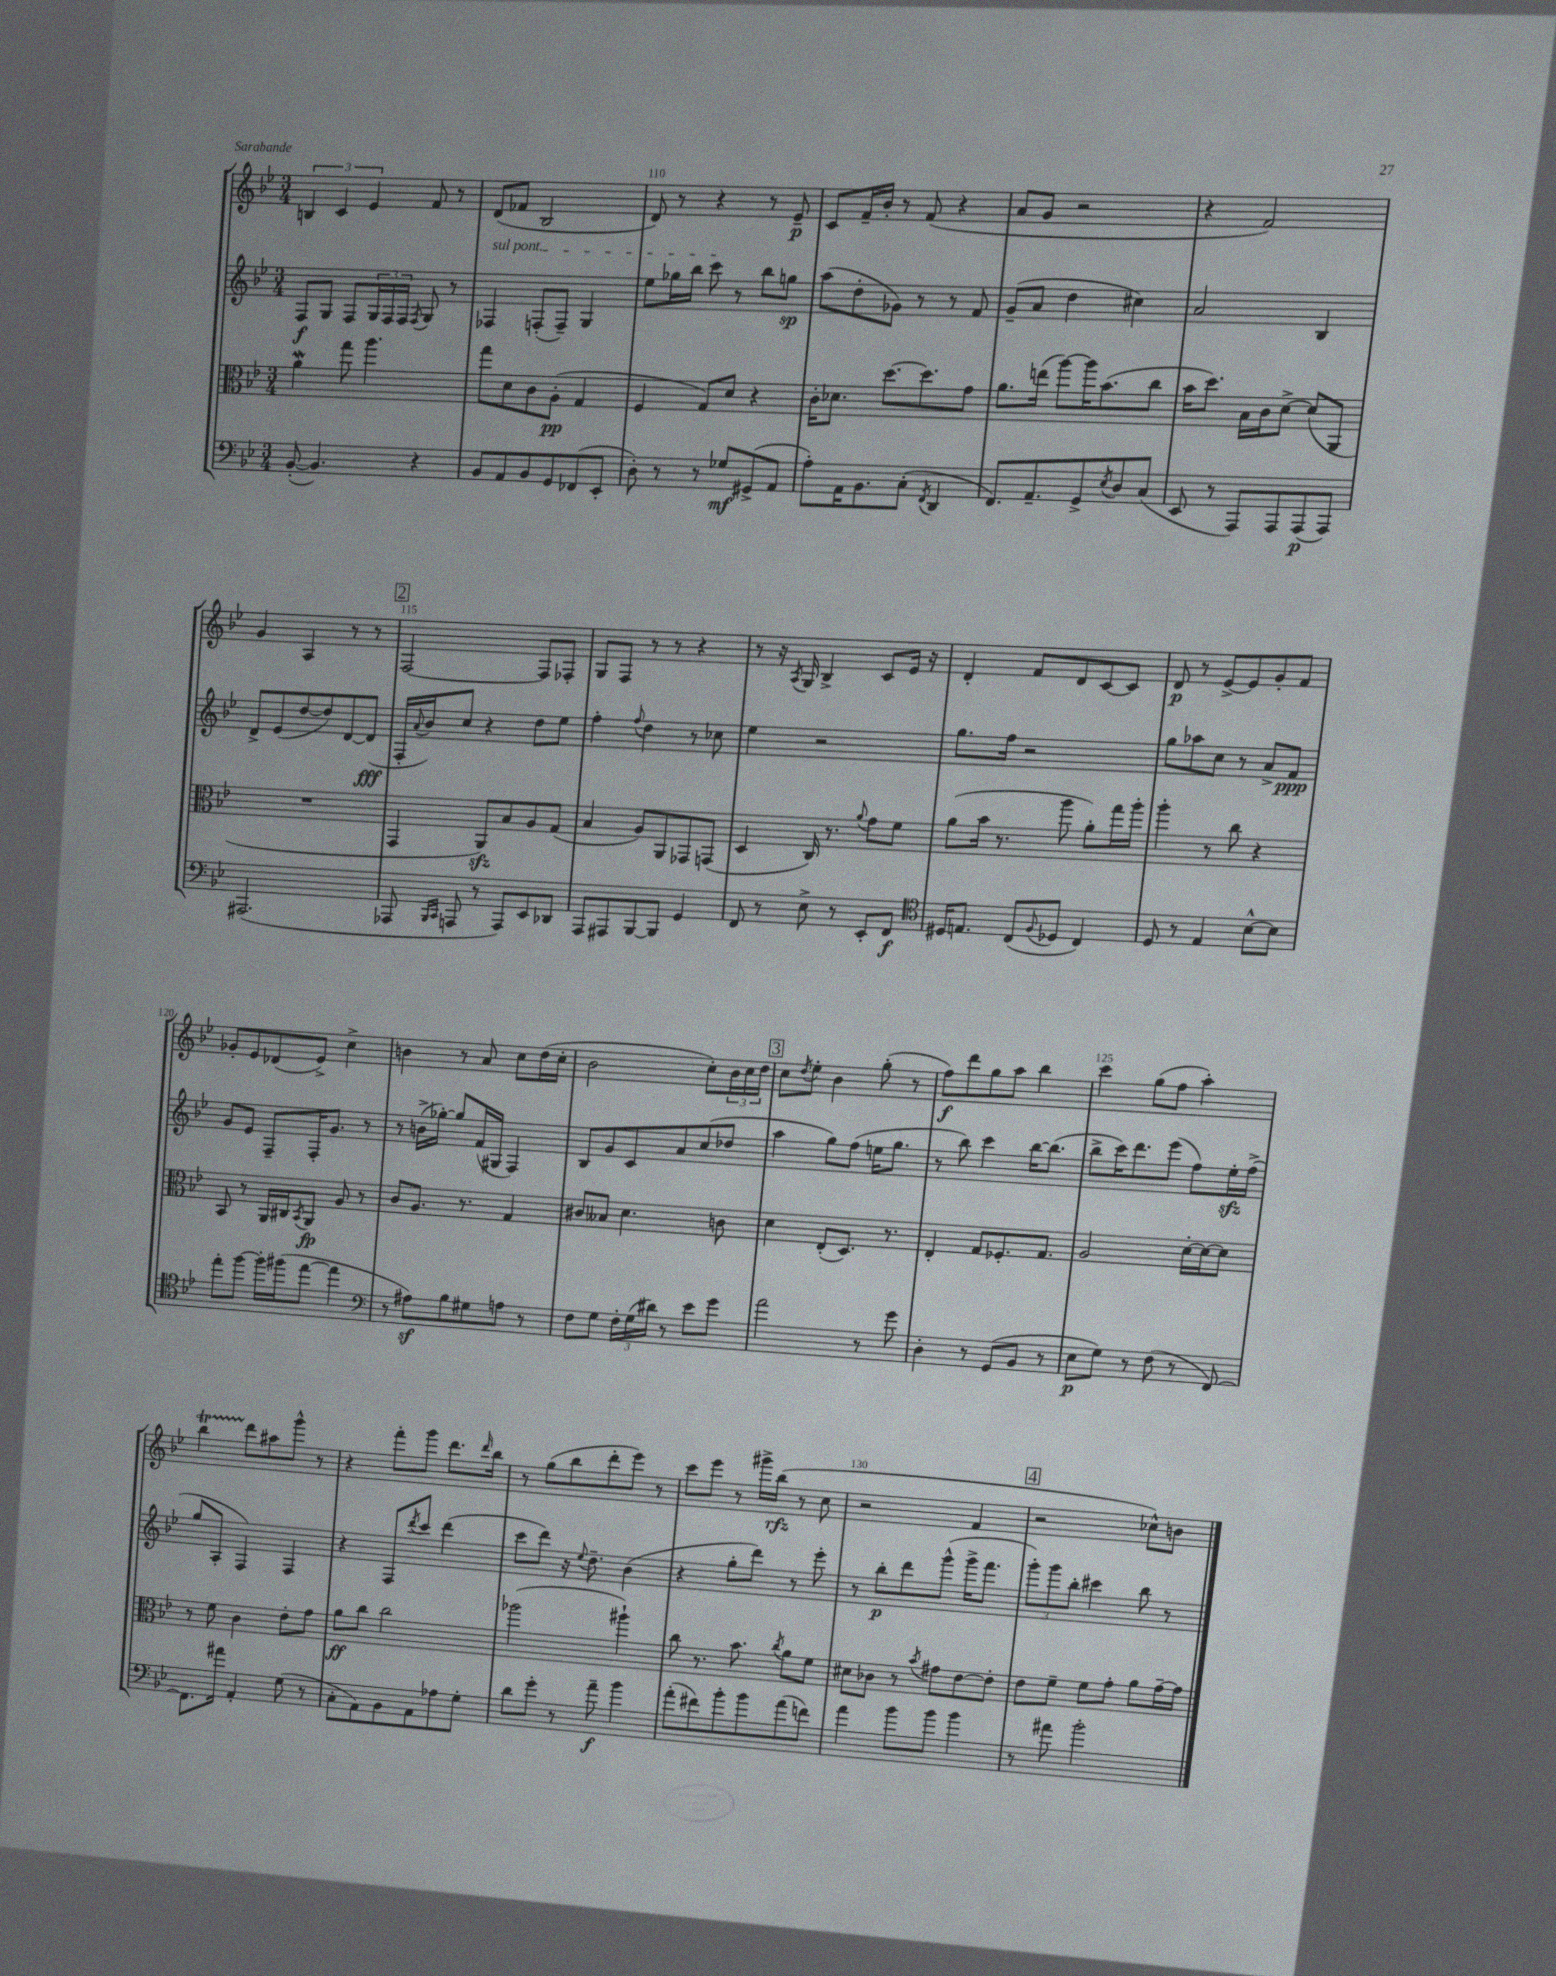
<<
\new StaffGroup <<
\new Staff = "s0" {
    \clef treble \key bes \major \numericTimeSignature \time 3/4
    \tuplet 3/2 { b4 c'4 ees'4 } f'8 r8 |
    d'8( fes'8 bes2 |
    d'8) r8 r4 r8 ees'8--\p |
    c'8 f'16-- bes'16-. r8 f'8( r4 |
    a'8 g'8 r2 |
    r4 f'2) |
    g'4 a4 r8 r8 |
    \mark \markup { \box "2" } f2~ f8 fes8-. |
    g8 f8 r8 r8 r4 |
    r8 r16 \acciaccatura { a8 } g16 bes4-> c'8 ees'16 r16 |
    d'4-. f'8 d'8 c'8~ c'8 |
    d'8\p r8 ees'8~-> ees'8 g'8-. f'8 |
    ges'8-. ees'8 des'8( ees'8->) c''4-> |
    b'4 r8 a'8 c''8 d''16( c''16-. |
    bes'2 c''8-.) \tuplet 3/2 { bes'16 c''16 d''16 } |
    \mark \markup { \box "3" } c''8 \acciaccatura { d''8 } ees''8-. bes'4 g''8-.( r8 |
    f''8\f) d'''8 g''8 a''8 bes''4 |
    c'''4 g''8( f''8 a''4-.) |
    bes''4\startTrillSpan d'''8\stopTrillSpan ais''8 g'''8-^ r8 |
    r4 f'''8-. g'''8 d'''8. \grace { d'''16 } bes''16 |
    r8 g''8( bes''8 d'''8-. ees'''8) r8 |
    c'''8 ees'''8 r8 gis'''16-> bes''16\rfz( r8 c''8 |
    r2 f'4 |
    \mark \markup { \box "4" } r2 ces''8-^) b'8 \bar "|." |
}
\new Staff = "s1" {
    \clef treble \key bes \major \numericTimeSignature \time 3/4
    f8\f g8 f8 \tuplet 3/2 { g16 f16 f16 } \acciaccatura { f8 } g8 r8 |
    \once \override TextSpanner.bound-details.left.text = \markup { \italic "sul pont." } fes4\startTextSpan f8-.( f8--) g4 |
    ees''8 ges''16 bes''16 c'''8\stopTextSpan r8 bes''8 g''8\sp |
    a''8( d''8-. ges'8) r8 r8 f'8 |
    g'8--( a'8 d''4 cis''4) |
    a'2 bes4 |
    d'8-> ees'8( d''8~ d''8) d'8~ d'8\fff( |
    \mark \markup { \box "2" } f16-. \appoggiatura { a'8 } bes'16) c''8 r4 d''8 ees''8 |
    f''4-. \appoggiatura { f''8 } d''4 r8 ces''8 |
    ees''4 r2 |
    g''8. f''16 r2 |
    g''8 aes''8 c''8 r8 a'8-> f'8\ppp |
    g'8 ees'8 f8-- f16-. g'8. r8 |
    r8 b'16->( ges''16~-.) ges''8 f'16( gis16 f4) |
    bes8 g'8 c'8 a'8 c''8( des''8 |
    \mark \markup { \box "3" } a''4 g''8) f''8( e''16 g''8. |
    r8 bes''8) c'''4 bes''16~ bes''8.( |
    bes''8-> c'''16) d'''8. ees'''8( f''8) ees''16-.\sfz f''16->( |
    g''8 a8-. f4) f4 |
    r4 f8 \acciaccatura { d'''8 } c'''8 d'''4( |
    c'''8 d'''8) r16 \appoggiatura { ees''8 } d''8.-- bes'4( |
    r4 g''8-. d'''8) r8 ees'''8-. |
    r8 bes''8-.\p d'''8 g'''8-^( g'''16-> f'''8. |
    \mark \markup { \box "4" } \tuplet 3/2 { g'''8-.) g'''8 bes''8-. } cis'''4 bes''8 r8 \bar "|." |
}
\new Staff = "s2" {
    \clef alto \key bes \major \numericTimeSignature \time 3/4
    a'4\mordent g''8 a''4. |
    g''8 d'8 c'8 a8-.\pp( g4 |
    f4 g8) d'8 r4 |
    c'16-. des'8. d''8.~ d''8. g'8 |
    a'8. e''16( a''8~) a''16 bes'8.( c''8 |
    bes'16 d''8.) bes16 c'16 d'8~-> d'8( a,8 |
    R2. |
    \mark \markup { \box "2" } g,4 a,8\sfz) bes8 a8 g8( |
    bes4 a8) a,8 ges,8 g,8( |
    d4 c16) r8. \appoggiatura { a'8 } g'8 f'8 |
    a'8( bes'16 r8. a''8 a'8-.) g''16 a''16-. |
    a''4-. r8 c''8 r4 |
    bes,8 r8 a,16 cis16 \acciaccatura { bes,8 } a,8\fp a8 r8 |
    c'8 a8. r8. g4 |
    cis'8 beses8 d'4. c'8 |
    \mark \markup { \box "3" } d'4 ees8-.( d8.) r8. |
    ees4-. g8 fes8.-. g8. |
    a2 d'16~-. d'16~ d'8 |
    r8 f'8 c'4 ees'8-. g'8 |
    a'8\ff c''8 c''2 |
    aes''2( ais''4-!) |
    c''8 r8. bes'8. \acciaccatura { c''8 } a'8 f'8 |
    dis'8 ces'8 r8 \acciaccatura { bes'8 } gis'8 ees'8~ ees'8-. |
    \mark \markup { \box "4" } ees'8 f'8-- f'8 g'8-. a'8 g'16~-- g'16 \bar "|." |
}
\new Staff = "s3" {
    \clef bass \key bes \major \numericTimeSignature \time 3/4
    bes,8~-.( bes,4.) r4 |
    bes,8 a,8 bes,8 g,8 fes,8( ees,8-. |
    d8-.) r8 r8 ges8\mf gis,8->( a,8 |
    a8-.) a,16 bes,8. c8-.( \acciaccatura { f,8 } d,4 |
    f,8.) a,8.-- g,8-> \acciaccatura { ees8 } d8 c8( |
    ees,8 r8 a,,8) a,,8 a,,8\p( a,,8) |
    ais,,2.( |
    \mark \markup { \box "2" } aes,,8 \grace { bes,,16 c,16 } a,,8 r8 a,,8) ees,8 des,8 |
    a,,8 ais,,8 bes,,8~ bes,,8 g,4 |
    f,8 r8 ees8-> r8 ees,8-. f,8\f |
    \clef tenor dis16 e8. c8( \appoggiatura { f8 } des8 c4) |
    d8 r8 ees4 bes8~-^ bes8 |
    ees''8-. f''8~ f''16-. fis''16( ees''8~ ees''4 |
    \clef bass r8 ais8\sf) bes8 gis8 a8 r8 |
    f8 g8 \tuplet 3/2 { f16-. g16( dis'16) } r8 ees'8 g'8 |
    \mark \markup { \box "3" } a'2 r8 g'8 |
    d4-. r8 g,8( bes,8 r8 |
    ees8\p g8) r8 f8( r8 f,8~) |
    f,8. ais'16 a,4-. g8( r8 |
    c8-. a,8) bes,8 a,8 aes8 g8-. |
    d'8 g'8-. r8 a'8--\f bes'4 |
    a'8-.( fis'8) bes'8-. bes'8 a'8( f'8) |
    a'4 bes'8 bes'8 bes'4 |
    \mark \markup { \box "4" } r8 ais'8 bes'2-. \bar "|." |
}
>>
>>
\layout { \context { \Score currentBarNumber = #108 \override BarNumber.break-visibility = ##(#f #t #t) barNumberVisibility = #(every-nth-bar-number-visible 5) } }
